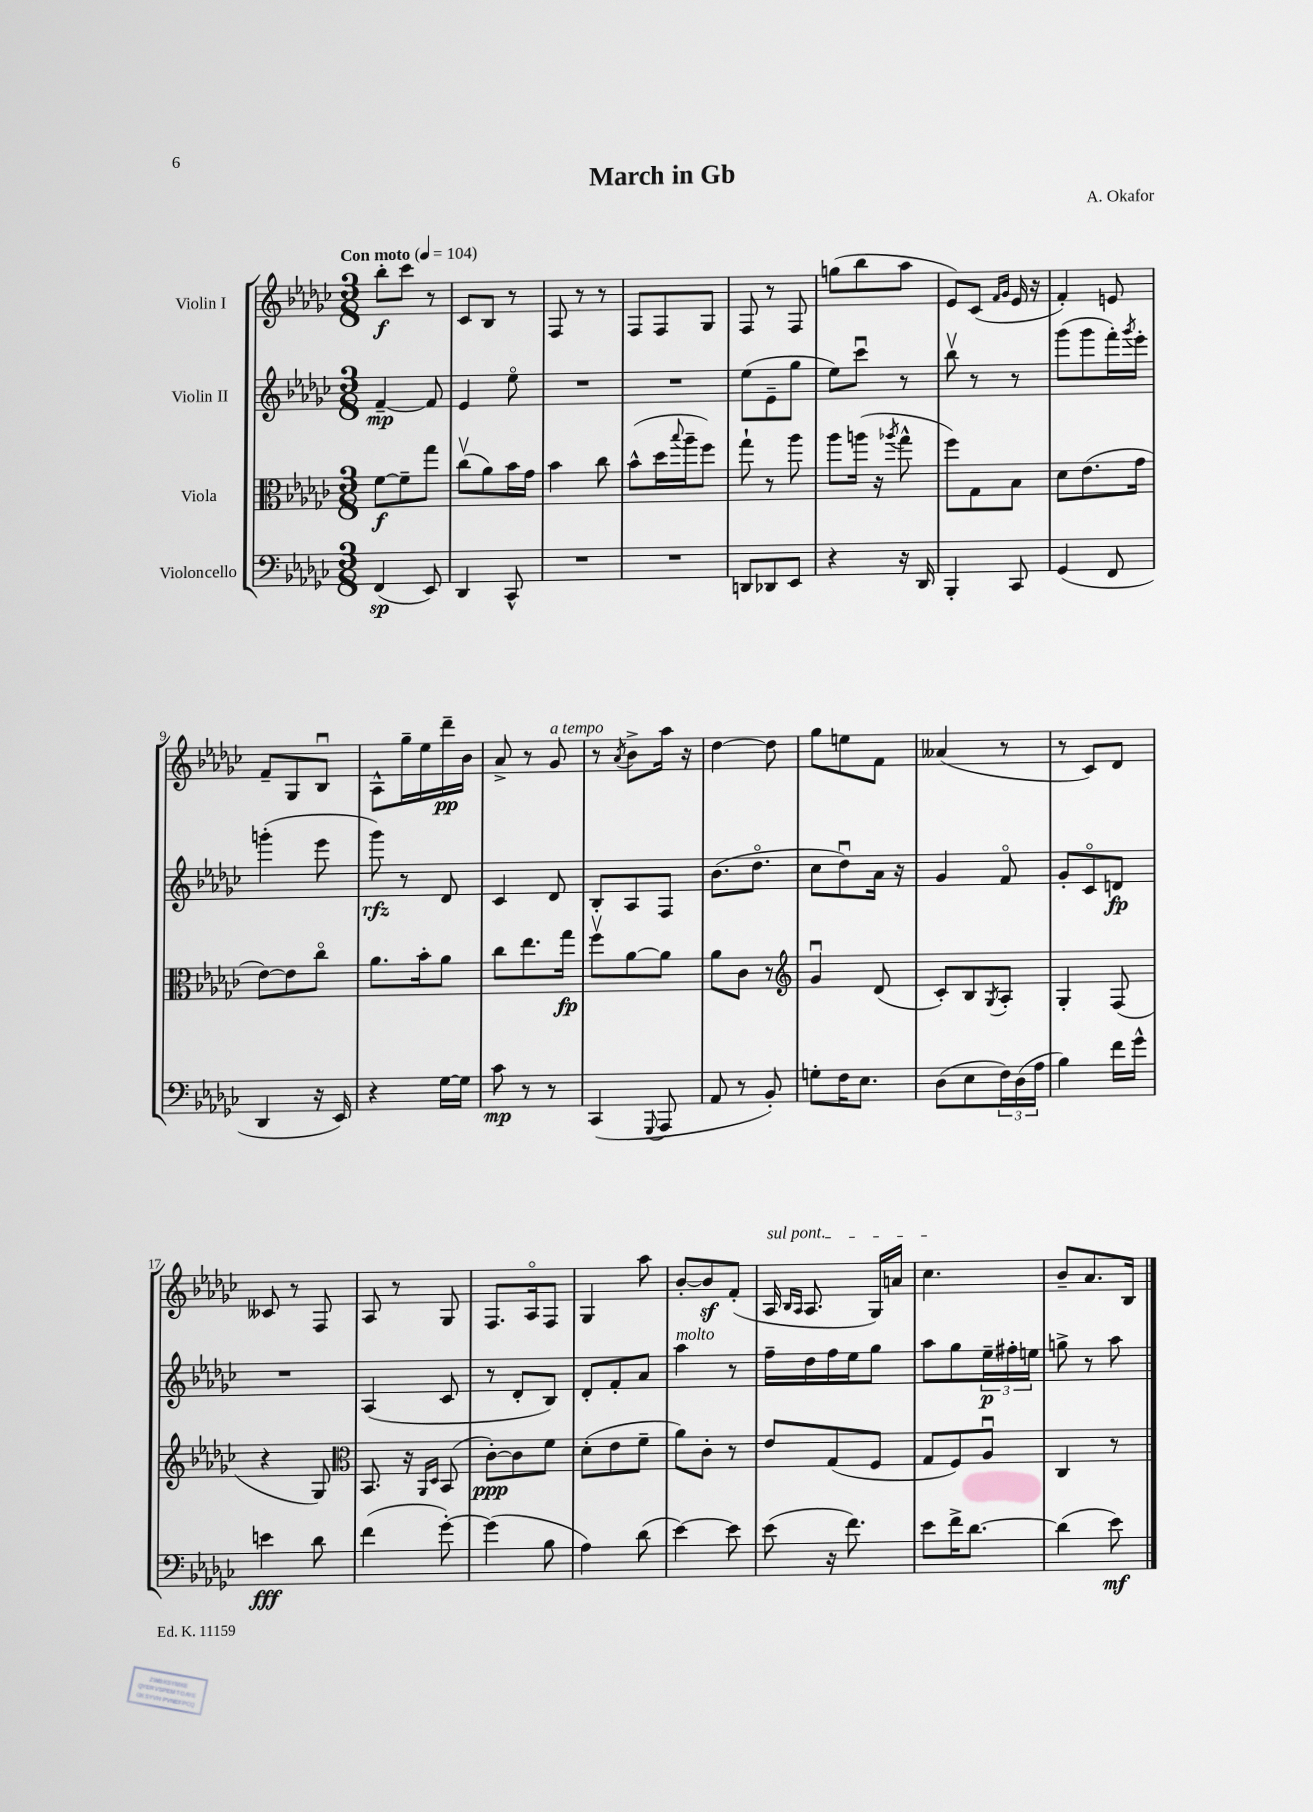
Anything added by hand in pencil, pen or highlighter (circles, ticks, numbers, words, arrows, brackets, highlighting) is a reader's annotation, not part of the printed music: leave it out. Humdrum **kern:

**kern	**kern	**kern	**kern
*staff4	*staff3	*staff2	*staff1
*clefF4	*clefC3	*clefG2	*clefG2
*k[b-e-a-d-g-c-]	*k[b-e-a-d-g-c-]	*k[b-e-a-d-g-c-]	*k[b-e-a-d-g-c-]
*M3/8	*M3/8	*M3/8	*M3/8
*MM104	*MM104	*MM104	*MM104
(4FF	[8f	[4f~	8bb-'
.	8f~]	.	8ccc-
8EE-)	8gg-	8f]	8r
=	=	=	=
4DD-	(8cc-v	4e-	8c-
.	8a-)	.	8B-
8CC-^^	16b-	8ee-o	8r
.	16g-	.	.
=	=	=	=
4.r	4b-	4.r	8F
.	.	.	8r
.	8cc-	.	8r
=	=	=	=
4.r	(8b-^^	4.r	8F
.	16dd-	.	8F
.	8qqbb-	.	.
.	16aa-~	.	.
.	8ff)	.	8G-
=	=	=	=
8DD	8gg-`	(8ee-	8F
8DD-	8r	8e-~	8r
8EE-	8aa-	8gg-	8F
=	=	=	=
4r	8aa-	8ee-)	(8gg
.	(16aa	8ccc-u	8bb-
.	16r	.	.
.	8qaa-	.	.
16r	8gg-^^	8r	8aa-
16DD-	.	.	.
=	=	=	=
4BBB-'	8ff)	8bb-v	8e-)
.	8G-	8r	(8c-
.	.	.	16qqf
.	.	.	16qqg-
8CC-	8B-	8r	16e-
.	.	.	16r
=	=	=	=
(4GG-	8d-	(8ggg-	4f')
.	(8.e-	8ggg-	.
8FF	.	16fff')	8e
.	.	8qggg-	.
.	16g-	16eee-'	.
=	=	=	=
4DD-	[8e-)	(4ggg'	8f~
.	8e-]	.	8G-
16r	8cc-o	8eee-	8B-u
16EE-)	.	.	.
=	=	=	=
4r	8.a-	8ggg-)	8A-^^
.	.	8r	16gg-~
.	16b-'	.	16ee-
[16G-	8a-	8d-	16ddd-~
16G-]	.	.	16b-
=	=	=	=
8c-	8cc-	4c-	8a-^
8r	8.ee-	.	8r
8r	.	8d-	8g-
.	16gg-	.	.
=	=	=	=
(4CC-	8ffv	8B-'	8r
.	.	.	8qa-
.	[8a-	8A-	8b-^
8qqGGG-	.	.	.
8AAA-	8a-]	8F	16aa-
.	.	.	16r
=	=	=	=
8AA-	8a-	(8.b-	[4dd-
8r	8c-	.	.
.	.	8.dd-o	.
8BB-')	8r	.	8dd-]
=	=	=	=
*	*clefG2	*	*
8G'	4g-u	8cc-	8gg-
16F	.	8dd-u)	8ee
8.E-	.	.	.
.	(8d-	16a-	8f
.	.	16r	.
=	=	=	=
(8D-	8c-')	4g-	(4a--
8E-	8B-	.	.
.	8qG-	.	.
24F)	8A-'	8fo	8r
(24D-	.	.	.
24A-	.	.	.
=	=	=	=
4B-)	4G-'	8g-'	8r
.	.	8c-o	8c-)
16f	(8F	8d	8d-
16g-^^	.	.	.
=	=	=	=
4e	4r	4.r	8c--
.	.	.	8r
8d-	8G-)	.	8F
=	=	=	=
*	*clefC3	*	*
(4f	8.BB-	(4A-	8A-
.	.	.	8r
.	16r	.	.
.	16qqAA-	.	.
.	16qqD-	.	.
[8g-')	(8BB-	8c-	8G-
=	=	=	=
(4g-]	[8c-')	8r	8.F
.	8c-]	8d-'	.
.	.	.	16A-o
8B-	8f	8B-)	8F
=	=	=	=
4A-)	(8d-'	8d-'	4G-
.	8e-	8f'	.
(8d-	8f~	8a-	8aa-
=	=	=	=
[4e-)	8a-)	4aa-	[8b-'
.	8c-'	.	8b-]
8e-]	8r	8r	(8f'
=	=	=	=
(8e-	8e-	16ff~	16A-
.	.	.	16qqB-
.	.	.	16qqA-
.	.	16dd-	8.A-
16r	(8G-	16ff	.
8.f)	.	16ee-	.
.	8F	8gg-	16G-)
.	.	.	16a
=	=	=	=
8e-	8G-	8aa-	4.cc-
16f^	8F)	8gg-	.
[8.d-	.	.	.
.	8A-u	24ee-~	.
.	.	24ff#'	.
.	.	24ee	.
=	=	=	=
(4d-]	4C-	8gg^	8b-~
.	.	8r	8.a-
8e-)	8r	8aa-	.
.	.	.	16B-
==	==	==	==
*-	*-	*-	*-
